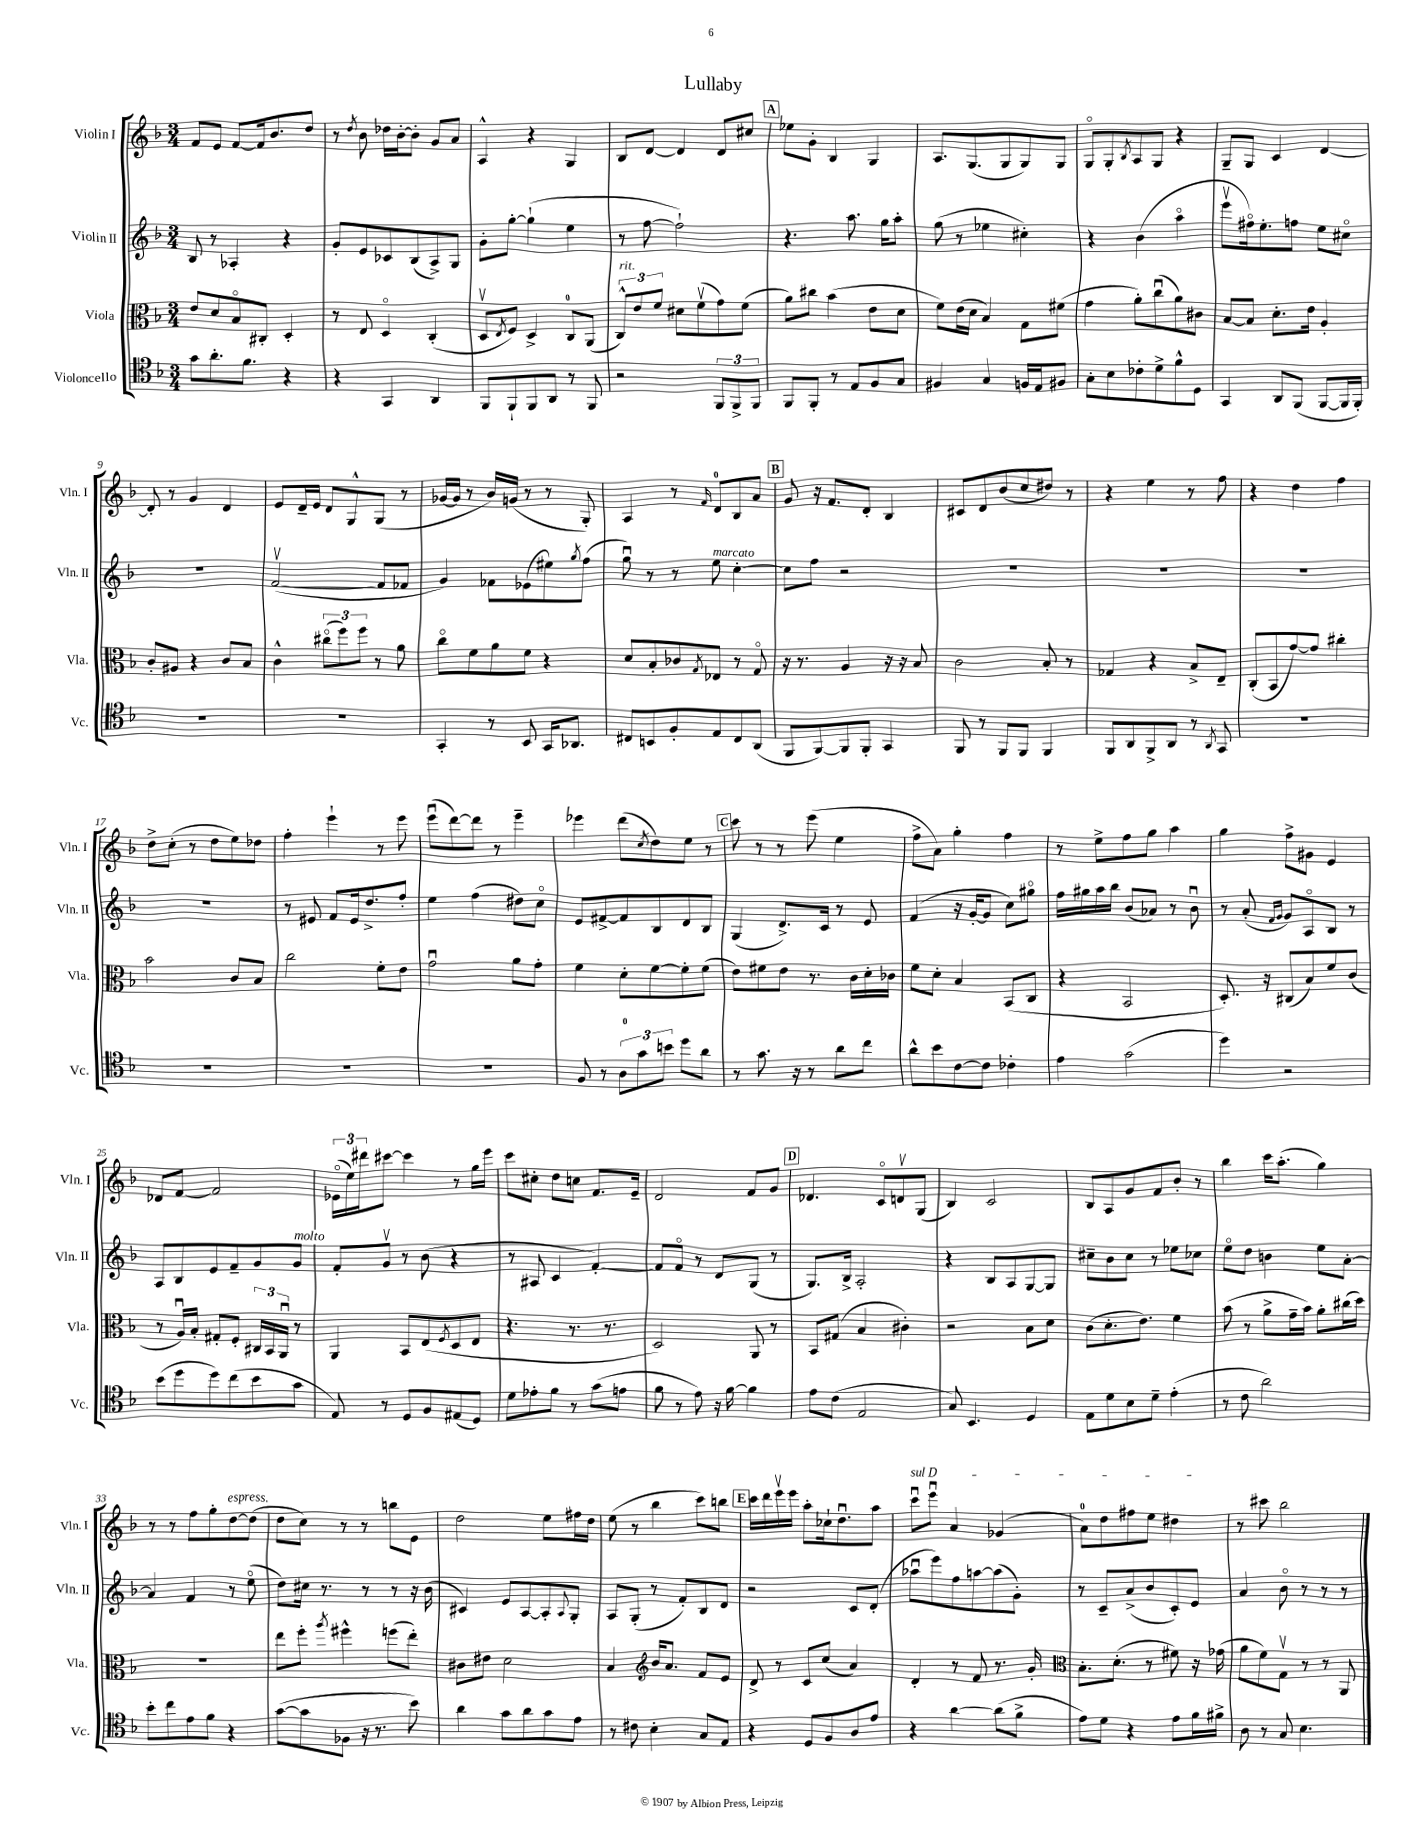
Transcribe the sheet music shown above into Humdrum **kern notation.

**kern	**kern	**kern	**kern
*staff4	*staff3	*staff2	*staff1
*clefC4	*clefC3	*clefG2	*clefG2
*k[b-]	*k[b-]	*k[b-]	*k[b-]
*M3/4	*M3/4	*M3/4	*M3/4
8g	8e	8B-	8f
8.a'	8d	8r	8e
.	8B-o	4A-'	[8f
8.f	.	.	.
.	8C#'	.	16f]
.	.	.	8.b-
4r	4D'	4r	.
.	.	.	8dd
=	=	=	=
4r	8r	8g'	8r
.	.	.	8qdd
.	8E	8e	8b-
4GG	4Do	8c-	16dd-
.	.	.	[16b-'
.	.	(8B-	8b-']
4AA	(4C'	8A^)	8g
.	.	8G	8a
=	=	=	=
8FF	8Dv	8g'	4A^^
.	8qE	.	.
8FF`	8F)	[8gg'	.
8FF	4D^	(4gg`]	4r
8AA	.	.	.
8r	8C	4ee	4G
8FF	(8AA	.	.
=	=	=	=
2r	12C^^)	8r	8B-
.	12e	.	.
.	.	[8ff	[8d
.	12f	.	.
.	8d#	2ff`])	4d]
.	(8fv	.	.
12FF	8g)	.	8d
12FF^	.	.	.
.	(8f	.	8cc#
12FF	.	.	.
=	=	=	=
8FF	8a)	4.r	8ee-
8FF'	8cc#	.	8g'
8r	(4b-	.	4B-
8E	.	8.aa	.
8F	8e	.	4G
.	.	16gg	.
8G	8d	8aa'	.
=	=	=	=
4F#	8f)	(8gg	8.A
.	(16e	8r	.
.	16d	.	(8.G
4G	4B-)	4ee-	.
.	.	.	8G
16F	8G	4cc#')	8G)
16E	.	.	.
8F#	(8f#	.	8G
=	=	=	=
8G'	4g	4r	8Go
8B-	.	.	8G'
.	.	.	8qB-
8c-'	8a')	(4b-	8A
8d^	(8ccu	.	8G
8f^^	8a)	4aao	4r
8D	8c#	.	.
=	=	=	=
4GG	[8B-	8eeev	8G~
.	8B-]	16ff#o)	8G
.	.	8.ee'	.
8AA	8.d'	.	4c
(8FF	.	8ff	.
.	16e	.	.
[8FF	4A'	8ee	[4d
16FF]	.	8cc#o	.
16FF')	.	.	.
=	=	=	=
2.r	8c'	2.r	8d']
.	8A#	.	8r
.	4r	.	4g
.	8c	.	4d
.	8B-	.	.
=	=	=	=
2.r	4c^^	([2fv	8e
.	.	.	16d~
.	.	.	16e
.	(12cc#o	.	8d
.	12ff)	.	.
.	.	.	8G^^
.	12ff	.	.
.	8r	8f]	(8G
.	8a	8f-	8r
=	=	=	=
4GG'	8cco	4g)	[16g-
.	.	.	16g-]
.	8f	.	8r
8r	8a	8f-	16b-)
.	.	.	(16g
8BB-	8f	(8e-	8r
16GG	4r	8ee#)	8r
8.AA-	.	.	.
.	.	8qgg	.
.	.	(8ff	8G')
=	=	=	=
8C#	8d	8ggu)	4A
8BB	8B-'	8r	.
8F'	8c-	8r	8r
.	8qG	.	16qqf
8E	8E-	8ee	8d
8C#	8r	[4cc'	8B-
(8AA	8Go	.	8a
=	=	=	=
8FF	16r	8cc]	8g
.	8.r	.	.
[8FF)	.	8ff	16r
.	.	.	8.f
8FF]	4A	2r	.
8FF'	.	.	8d'
4GG	16r	.	4B-
.	16r	.	.
.	8B-	.	.
=	=	=	=
8FF	2c	2.r	8c#
8r	.	.	8d
8FF	.	.	(8b-
8FF	.	.	8cc
4FF	8B-'	.	8dd#)
.	8r	.	8r
=	=	=	=
8FF	4G-	2.r	4r
8AA	.	.	.
8FF^	4r	.	4ee
8AA	.	.	.
8r	8B-^	.	8r
8qAA	.	.	.
8GG	8E~	.	8ff
=	=	=	=
2.r	(8C'	2.r	4r
.	8BB-	.	.
.	[8g)	.	4dd
.	8g]	.	.
.	4cc#'	.	4ff
=	=	=	=
2.r	2b-	2.r	8dd^
.	.	.	(8cc'
.	.	.	8r
.	.	.	8dd
.	8c	.	8ee)
.	8B-	.	8dd-
=	=	=	=
2.r	2cc	8r	4ff'
.	.	8e#	.
.	.	8f	4eee`
.	.	16e#	.
.	.	8.dd^	.
.	8f'	.	8r
.	8e	8ff'	8eee
=	=	=	=
2.r	2gu	4ee	(8eeeu
.	.	.	[8ddd)
.	.	(4ff	8ddd]
.	.	.	8r
.	8a	8dd#)	4eee~
.	8g'	8cco	.
=	=	=	=
8F	4f	8e	4eee-
8r	.	[8f#^	.
12A	8d'	8f#]	(8ddd
12g	.	.	.
.	.	.	8qcc
.	[8f	8B-	8dd)
12b	.	.	.
8dd	8f']	8d	8ee
8a	(8f	8B-	8r
=	=	=	=
8r	8e)	(4G	8ccc
8.g	8f#	.	8r
.	8e	8.d^)	8r
16r	.	.	.
8r	8.r	.	(8eee
.	.	16c	.
8a	.	8r	4ee
.	16c	.	.
8cc	16d'	8e	.
.	16c-	.	.
=	=	=	=
8a^^	8f	(4f	8ff^
8b-	8d'	.	8a)
[8c	4B-	16r	4gg'
.	.	[16g'	.
8c]	.	8g]	.
4c-'	(8BB-	8cc)	4ff
.	8C	8gg#o	.
=	=	=	=
4e	4r	16ff	8r
.	.	16gg#	.
.	.	16aa	8ee^
.	.	16bb-	.
(2g	2BB-	(8b-	8ff
.	.	8a-)	8gg
.	.	8r	4aa
.	.	8b-u	.
=	=	=	=
4dd)	8.D')	8r	4gg
.	.	(8a'	.
.	16r	.	.
.	.	16qqf	.
.	.	16qqg	.
2r	(8C#	8g)	8ff^
.	8B-)	8Ao	8g#
.	8f	8B-	4e
.	(8c	8r	.
=	=	=	=
(8b-	8r	8A	8d-
8dd	16Au)	8B-	[8f
.	16B-'	.	.
8dd)	8G#'	8e	2f]
(8cc	8F'	8f~	.
8b-	24C#	8g	.
.	24BB-	.	.
.	24AAu	.	.
8g	8r	8g	.
=	=	=	=
8E)	4AA	8f'	(24e-o
.	.	.	24ee)
.	.	.	24ddd#
8r	.	8gv	[8ccc#
8D	8BB-	8r	4ccc#]
8F	(8E	(8b-	.
.	8qF	.	.
(8E#	8D	4r	8r
8D)	8E	.	16gg
.	.	.	16eee
=	=	=	=
8d	4.r	8r	8ccc
8e-'	.	8A#	8cc#'
8f	.	4c	8dd
8r	8.r	.	8cc
(8g	.	[4f')	8.f
.	8.r	.	.
8e	.	.	.
.	.	.	16e~
=	=	=	=
8f	2D)	8f]	2d
8r	.	8fo	.
8e)	.	8r	.
16r	.	8d	.
[16f	.	.	.
4f]	8AA	(8G	8f
.	8r	8r	8g
=	=	=	=
8e	8BB-	8.G)	4.d-
(8c	(8G#	.	.
.	.	16B-^	.
2E	4B-	2A'	.
.	.	.	8co
.	4c#')	.	8dv
.	.	.	(8G
=	=	=	=
8G)	2r	4r	4B-)
4.BB-	.	.	.
.	.	8B-	2c
.	.	8A	.
4D	8B-	[8G	.
.	8d	8G]	.
=	=	=	=
8E	(8c	8cc#~	8B-
8d	8.d'	8b-	8A
8B-	.	8cc#	8g
.	8.e)	.	.
8d~	.	8r	8f
(4e'	4f	8ee-	8b-'
.	.	8cc-	8r
=	=	=	=
8r	(8b-	8eeo	4bb-
8c	8r	8dd	.
2a)	8a^	4b	16ccc
.	.	.	(8.aa'
.	16g~	.	.
.	16b-)	.	.
.	8a'	8ee	4gg)
.	(16cc#	[8a'	.
.	16dd)	.	.
=	=	=	=
8b-'	2.r	4a]	8r
8cc	.	.	8r
8e	.	4f	8ff
8f	.	.	8gg'
4r	.	8r	[8dd
.	.	(8eeo	(8dd]
=	=	=	=
([8g	8ee	8dd)	8dd
8g]	8ff'	16cc#	8cc)
.	.	8.r	.
.	8qaa	.	.
8F-	4ff#^^	.	8r
16r	.	8r	8r
8.r	.	.	.
.	(8ff	8r	8bb
8b-)	8ee')	16r	8e
.	.	(16b-	.
=	=	=	=
4a	8c#	4c#)	2dd
.	8e#	.	.
8g	2d	8e	.
8a	.	[8A	.
8g	.	8A']	8ee
.	.	8qqA	.
8e	.	8G'	16ff#
.	.	.	16dd
=	=	=	=
8r	4B-	8A	(8ee
8c#	.	(8G'	8r
*	*clefG2	*	*
4B-'	16b-	8r	4bb-
.	8.a	.	.
.	.	8f')	.
8G	8f	8B-	8ccc)
8E	8e	8d	8bb
=	=	=	=
4r	8d^	2r	16ccc
.	.	.	16ddd
.	8r	.	16eeev
.	.	.	16eee
8D	8c	.	8aa'
8F	(8cc	.	16cc-`
.	.	.	8.ddu
8A	4a)	8c	.
8e	.	(8d'	8aa
=	=	=	=
4r	4d'	8aa-u	8cccu
.	.	8eee)	8eeeu
[4a	8r	8ff	4a
.	8f	[8aa	.
(8a]	8.r	(8aa]	(4g-
8f^	.	8g')	.
.	16g'	.	.
=	=	=	=
*	*clefC3	*	*
8e)	8.B-'	8r	8a)
8d	.	8c~	8dd
.	(8.d'	.	.
4r	.	(8a^	8ff#
.	8r	8b-	8ee
8e	8f#)	8c')	4dd#
16f	16r	8e	.
16f#^	(16g-	.	.
=	=	=	=
8A	8a	4a	8r
8r	8f)	.	8ccc#
8G	8Gv	8b-o	2bb-
4.B-	8r	8r	.
.	8r	8r	.
.	8AA	8r	.
==	==	==	==
*-	*-	*-	*-
